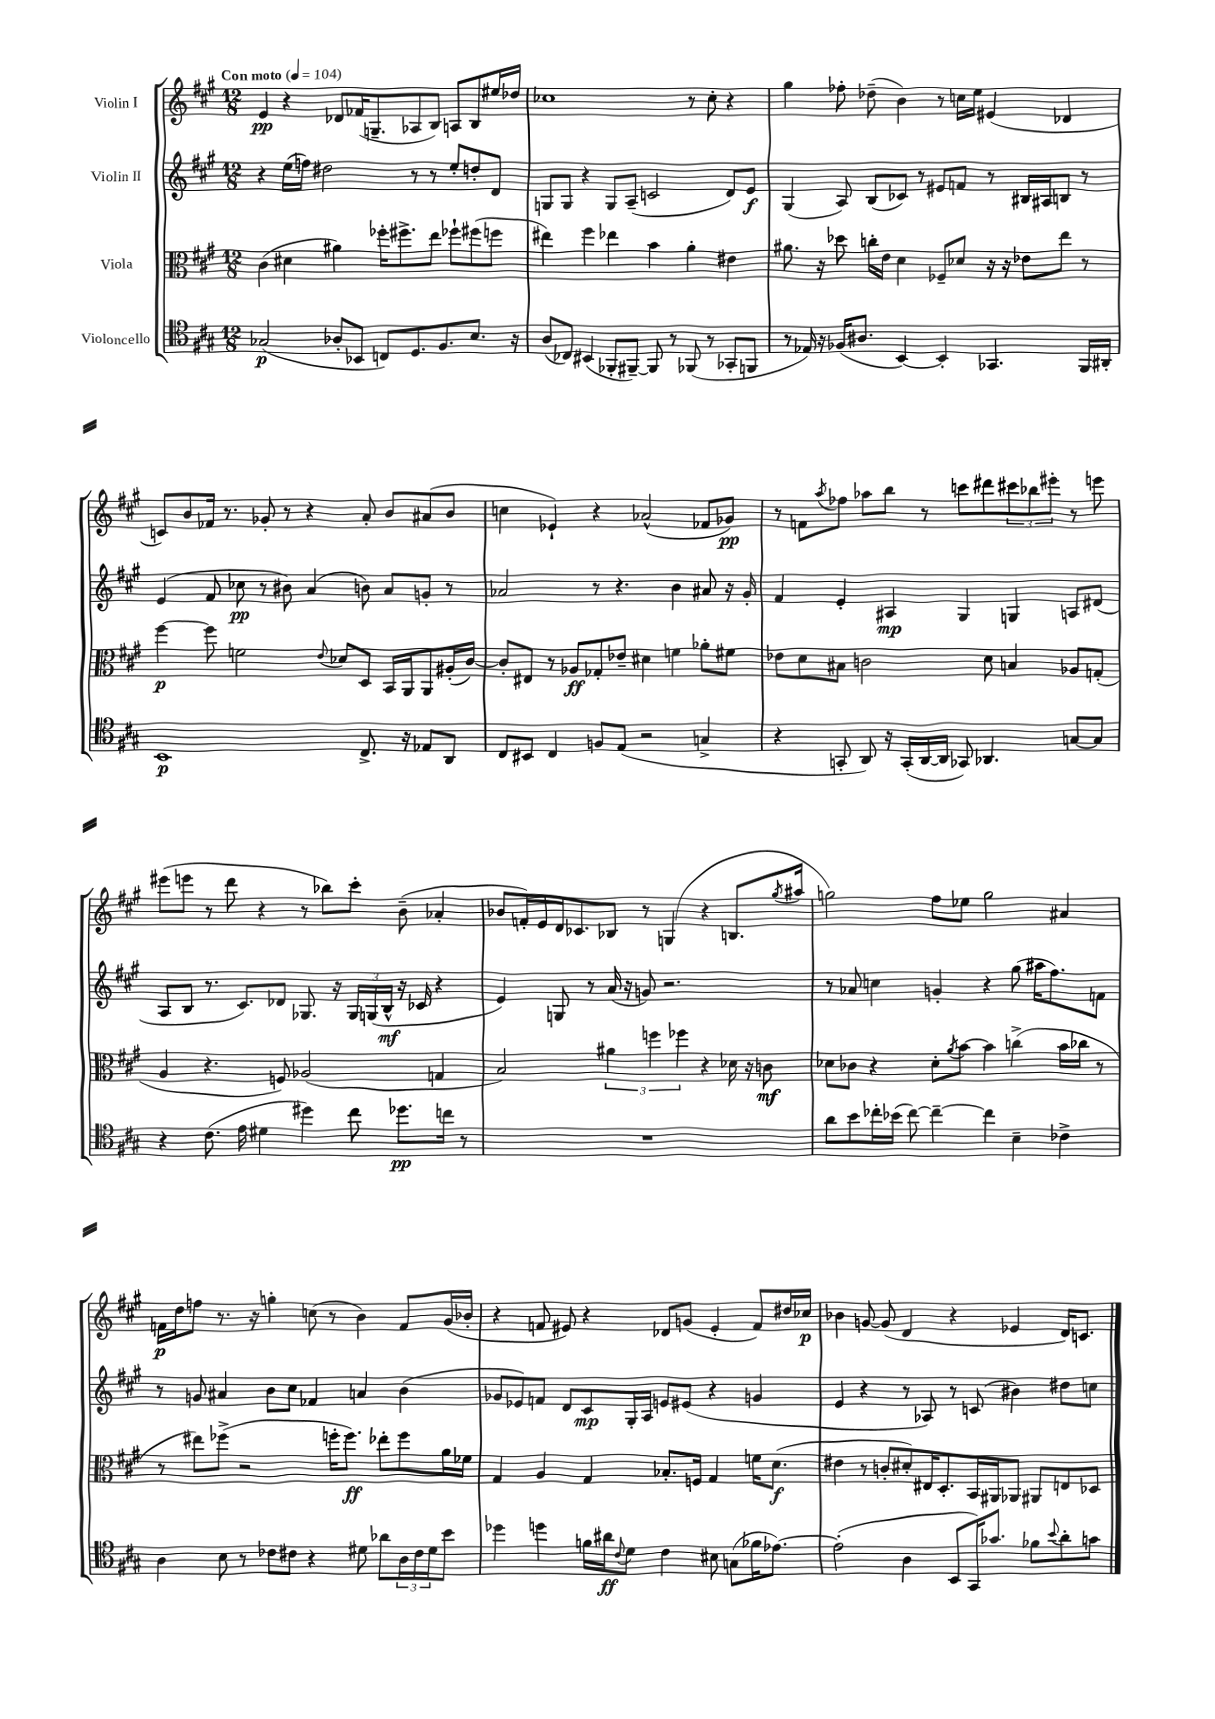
<<
\new StaffGroup <<
\new Staff = "s0" \with { instrumentName = "Violin I" } {
    \clef treble \key a \major \numericTimeSignature \time 12/8 \tempo "Con moto" 4 = 104
    e'4\pp r4 des'8 fes'16( g8.-- aes8 b8) a8 b8 eis''16 des''16 |
    ces''1 r8 ces''8-. r4 |
    gis''4 fes''8-. des''8--( b'4) r8 c''16 e''16 eis'4( des'4 |
    c'8) b'8 fes'16 r8. ges'8-. r8 r4 a'8-. b'8 ais'8( b'8 |
    c''4 ees'4-!) r4 aes'2-^( fes'8 ges'8\pp) |
    r8 f'8 \acciaccatura { a''8 } fes''8 aes''8 b''8 r8 c'''8 dis'''8 \tuplet 3/2 { cis'''8 bes''8 eis'''8-. } r8 e'''8 |
    eis'''8( e'''8 r8 d'''8 r4 r8 bes''8) cis'''8-. b'8--( aes'4-. |
    bes'8 f'16-.) e'16 d'16 ces'8. bes8 r8 g4( r4 b8. \acciaccatura { gis''8 } ais''16 |
    g''2) fis''8 ees''8 g''2 ais'4 |
    f'16\p d''16 f''8 r8. r16 g''4-. c''8( r8 b'4) f'8 gis'16( bes'16-. |
    r4 f'8 eis'8) r4 des'8 g'8( eis'4-. f'8) dis''16 ces''16\p |
    bes'4 g'8~ g'8( d'4 r4 ees'4 d'16) c'8. \bar "|." |
}
\new Staff = "s1" \with { instrumentName = "Violin II" } {
    \clef treble \key a \major \numericTimeSignature \time 12/8
    r4 e''16( f''16) dis''2 r8 r8 e''8-. d''8-. d'8 |
    g8 g8 r4 g8 a8--( c'2 d'8) e'8\f |
    gis4( a8) b8( ces'8) r8 eis'8 f'8 r8 bis16 ais16 b8 r8 |
    e'4( fis'8 ces''8\pp r8 bis'8) a'4( b'8) a'8 g'8-. r8 |
    aes'2 r8 r4. b'4 ais'8 r16 gis'16-. |
    fis'4 e'4-. ais4\mp gis4 g4 a8 dis'8( |
    a8 b8 r8. cis'8.) des'8 ges8. r16 \tuplet 3/2 { ges16 g16( b16-^\mf } r16 ces'16 r4 |
    e'4) g8 r8 a'16( r16 g'8) r2. |
    r8 aes'8 c''4 g'4-. r4 gis''8( ais''16 fis''8.) f'8 |
    r8 g'8 ais'4 b'8 cis''8 fes'4 a'4 b'4( |
    ges'8 ees'8) f'8 d'8 cis'8\mp gis16-. a16 e'8 eis'8( r4 g'4 |
    e'4 r4 r8 aes8) r8 c'8( bis'4) dis''8 c''8 \bar "|." |
}
\new Staff = "s2" \with { instrumentName = "Viola" } {
    \clef alto \key a \major \numericTimeSignature \time 12/8
    cis'4( dis'4 ais'4) fes''16-. fis''8.-> e''8 fes''8-! fis''8( f''8 |
    eis''4) fis''4 ees''4 b'4 a'4-. eis'4 |
    ais'8. r16 des''8 c''16-. e'16 d'4 fes8-- des'8 r16 r16 ees'8 e''8 r8 |
    fis''4~\p fis''8 f'2 \appoggiatura { e'8 } des'8 d8 b,16 a,16 a,8 ais16-.( cis'16~) |
    cis'8-. eis8 r8 aes8\ff ges8-. ees'8-- dis'4 f'4 aes'8-. fis'8 |
    ees'8 d'8 bis8 c'2 d'8 b4 aes8 g8-.( |
    a4 r4. f8) aes2( g4 |
    b2) \tuplet 3/2 { ais'4 f''4 fes''4 } r4 des'16 r16 c'8\mf |
    des'8 ces'8 r4 des'8-. \acciaccatura { a'8 } b'8~ b'4 c''4->( b'16 ces''16 r8 |
    r8 eis''8) fes''8->( r2 f''16-. f''8.\ff) ees''8-. f''8 a'16 fes'16 |
    gis4 a4 gis4 bes8.-. f16 gis4 f'16 d'8.\f( |
    eis'4 r8 c'8-. dis'8-.) eis16 d8.-. b,16 ais,16 aes,8 ais,8 e8 des8 \bar "|." |
}
\new Staff = "s3" \with { instrumentName = "Violoncello" } {
    \clef tenor \key a \major \numericTimeSignature \time 12/8
    ges2\p( aes8-. bes,8 c8) d8. fis8. b8. r16 |
    a8( ces8) bis,4( fes,8-. fis,8~--) fis,8 r8 fes,8( r8 ges,8-. f,8 |
    r8 ees16) r16 fes16( ais8. b,4~) b,4-. ges,4. fis,16 ais,16-. |
    b,1\p cis8.-> r16 ees8 a,8 |
    cis8 bis,8 cis4 f8 e8( r2 g4-> |
    r4 g,8-. a,8) r16 g,16-.( a,16~ a,16 ges,8) aes,4. g8~ g8 |
    r4 cis'8.( e'16 dis'4 dis''4) cis''8 des''8.\pp c''16 r8 |
    R1. |
    a'8 b'8 ces''16-. bes'16( ces''8~) ces''4~-- ces''4 b4-- ces'4-> |
    a4 b8 r8 ces'8 cis'8 r4 dis'8 aes'8 \tuplet 3/2 { a16 cis'16 dis'16 } b'8 |
    des''4 d''4 f'16 ais'16\ff \appoggiatura { cis'8 } d'8 cis'4 bis8 g8( fes'16 ees'8.~) |
    ees'2-.( a4 b,8 gis,16) ges'8. fes'8 \appoggiatura { b'8 } a'8-. g'8 \bar "|." |
}
>>
>>
\layout { \context { \Score \remove "Bar_number_engraver" } }
